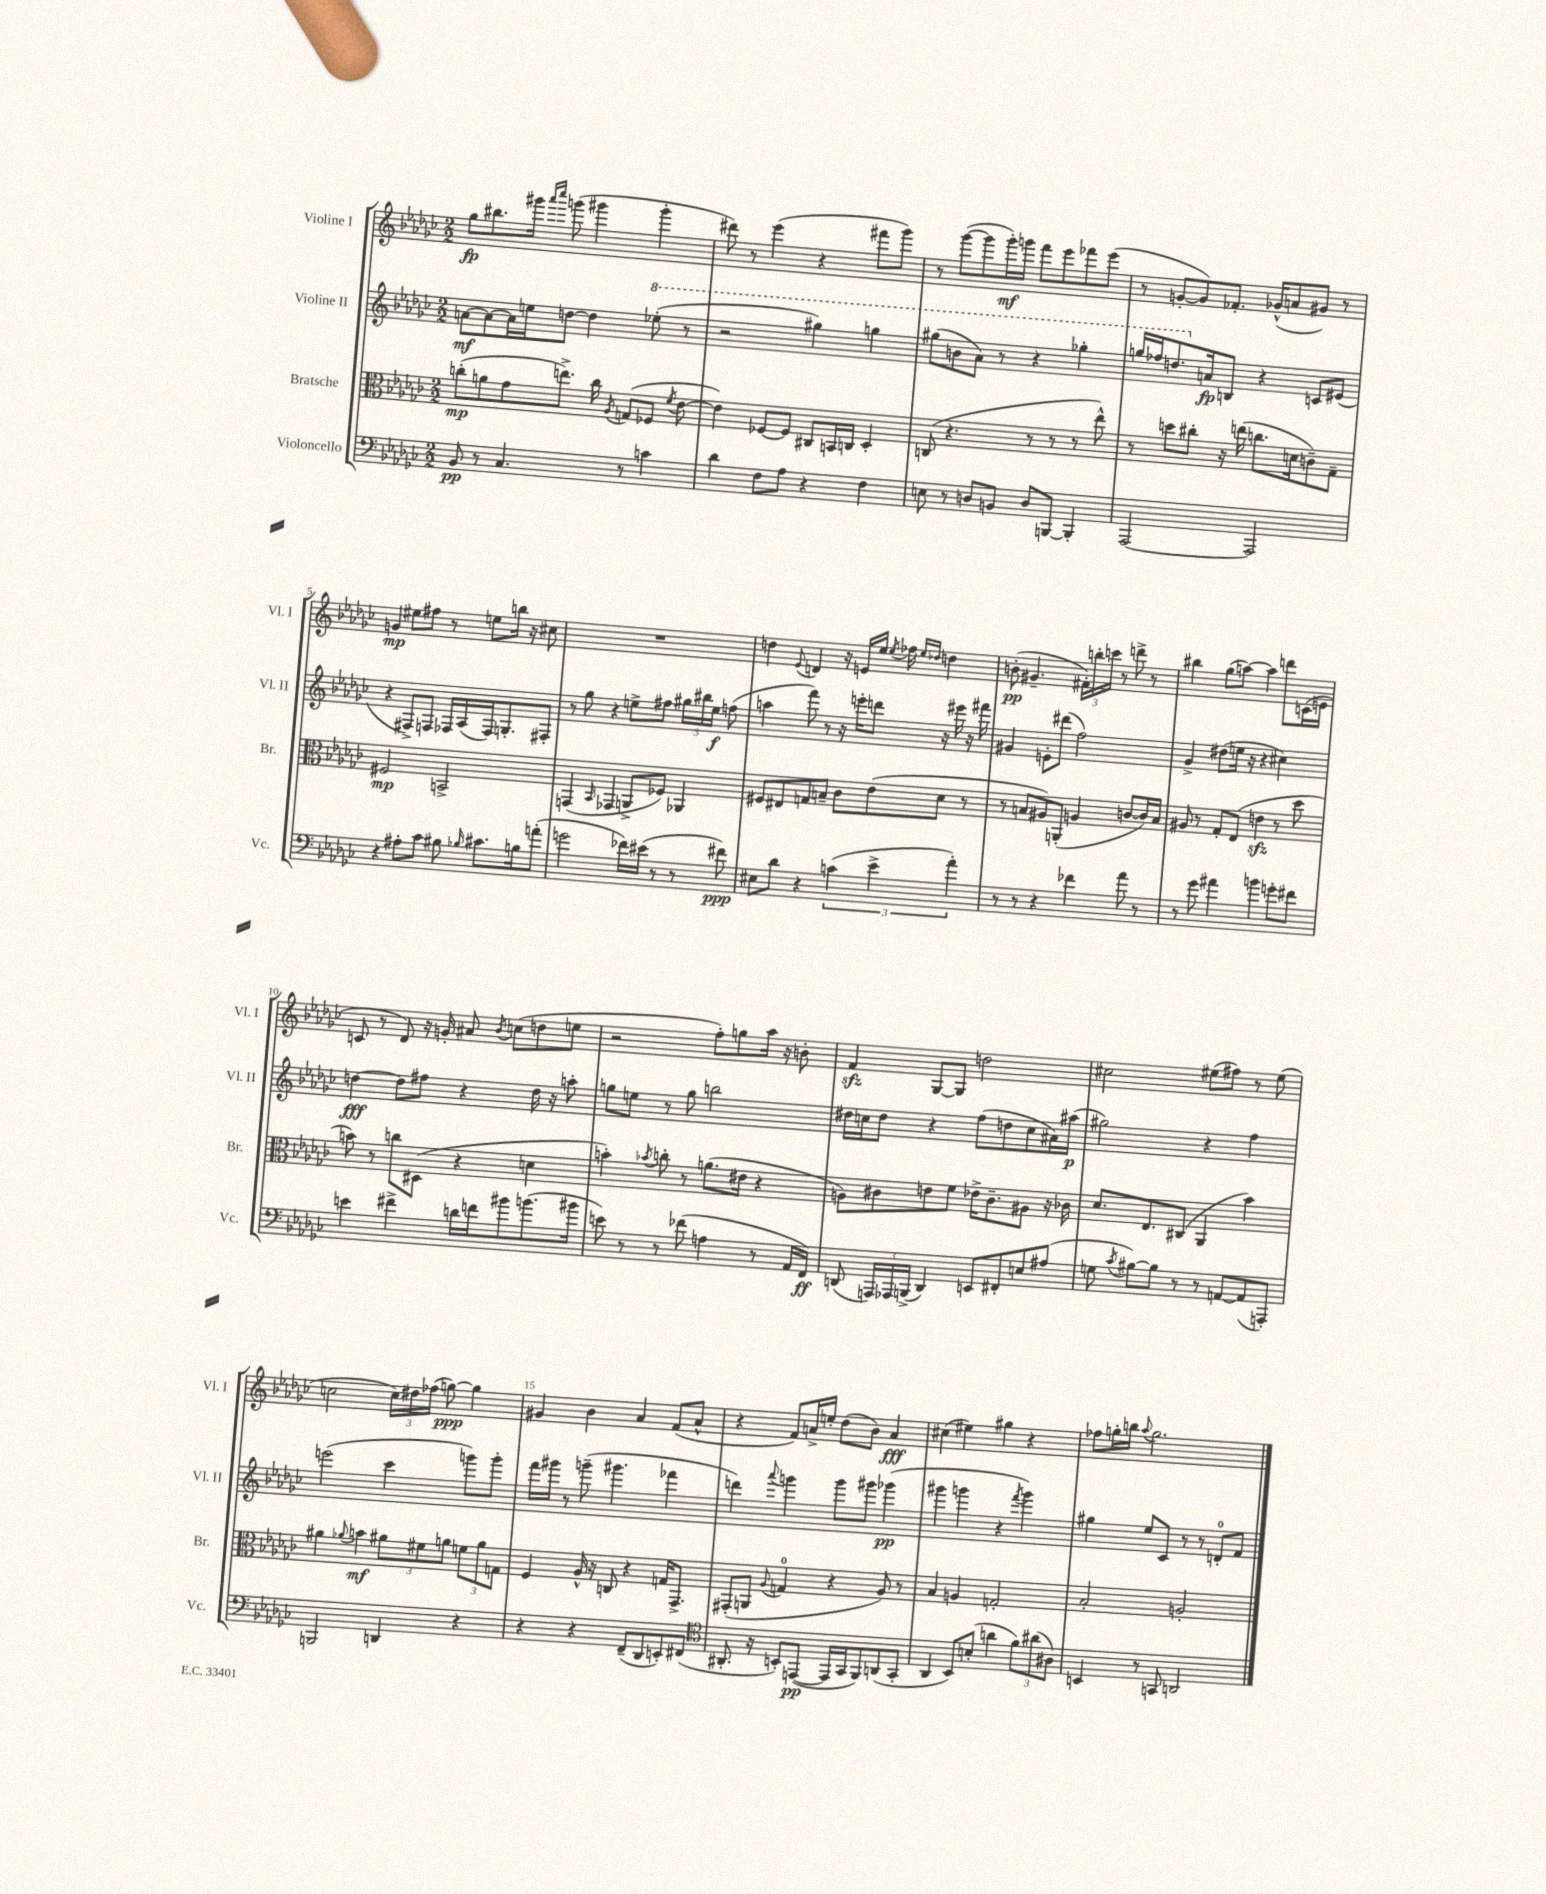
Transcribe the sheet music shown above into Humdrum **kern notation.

**kern	**dynam	**kern	**dynam	**kern	**dynam	**kern	**dynam
*part4	*part4	*part3	*part3	*part2	*part2	*part1	*part1
*staff4	*staff4	*staff3	*staff3	*staff2	*staff2	*staff1	*staff1
*I"Violoncello	*	*I"Bratsche	*	*I"Violine II	*	*I"Violine I	*
*I'Vc.	*	*I'Br.	*	*I'Vl. II	*	*I'Vl. I	*
*clefF4	*	*clefC3	*	*clefG2	*	*clefG2	*
*k[b-e-a-d-g-c-]	*	*k[b-e-a-d-g-c-]	*	*k[b-e-a-d-g-c-]	*	*k[b-e-a-d-g-c-]	*
*M2/2	*	*M2/2	*	*M2/2	*	*M2/2	*
=1	=1	=1	=1	=1	=1	=1	=1
8BB-/	pp	(8ccn'\L	mp	[8an\L	mf	8gg-\L	fp
8r	.	8an\	.	8a\_	.	8.bb#X\	.
4.C-/	.	8g-\	.	16a\L]	.	.	.
.	.	.	.	16een\J	.	16ggg#X\Jk	.
.	.	.	.	.	.	16qqaaa-/LL	.
.	.	.	.	.	.	16qqcccc-/JJ	.
.	.	8.een^\J)	.	[8ddn\J	.	(8gggn\	.
.	.	.	.	4dd\]	.	4ggg#X\	.
.	.	16cc\	.	.	.	.	.
.	.	8qA-/	.	.	.	.	.
8r	.	(8Gn/L	.	.	.	.	.
*	*	*	*	*8va	*	*	*
4cn\	.	8F-X/J	.	(8eee-X'\	.	4ggg#'\	.
.	.	8qf/	.	.	.	.	.
.	.	[8e-\	.	8r	.	.	.
=2	=2	=2	=2	=2	=2	=2	=2
4d-\	.	4e-\])	.	2r	.	8ddd#X\)	.
.	.	.	.	.	.	8r	.
8F\L	.	[8F-X/L	.	.	.	(4eee-\	.
8A-\J	.	8F-/J]	.	.	.	.	.
4r	.	8C#X/L	.	4ggg#X\)	.	4r	.
.	.	16BBn/L	.	.	.	.	.
.	.	16Cn/JJ	.	.	.	.	.
4F\	.	4D-'/	.	4gggn\	.	8fff#X\L	.
.	.	.	.	.	.	8ggg-\J)	.
=3	=3	=3	=3	=3	=3	=3	=3
8En\	.	(8Cn/	.	(8ggg#X\L	.	8r	.
8r	.	4.r	.	8bbn\	.	([8ggg-\L	.
8Dn/L	.	.	.	8aa-\J)	.	8ggg-\]	.
8BBn/J	.	.	.	8r	.	16ggg-'\L)	mf
.	.	.	.	.	.	16gggn\JJ	.
8D/L	.	8r	.	4r	.	8fff\L	.
[8BBBn/J	.	8r	.	.	.	8eee-\	.
4BBB'/]	.	8r	.	4ggg-X'\	.	8fff-X\	.
.	.	8ee-^^\)	.	.	.	(8eee-\J	.
=4	=4	=4	=4	=4	=4	=4	=4
[2AAA-/	.	8r	.	16gggn/LL	.	8r	.
.	.	.	.	16fff-X/J	.	.	.
.	.	8ddn\L	.	8.dddn/	.	[8gn'/L	.
.	.	8cc#X'\J	.	.	.	8g/])	.
*	*	*	*	*X8va	*	*	*
.	.	.	.	16an/k	fp	.	.
.	.	16r	.	8Bn/J	.	8.f-X'/J	.
.	.	(16een\	.	.	.	.	.
2AAA-/]	.	8.ccn\L	.	4r	.	.	.
.	.	.	.	.	.	(16g-X^^/KL	.
.	.	.	.	.	.	8an/	.
.	.	16dn\k	.	.	.	.	.
.	.	8cn~\)	.	8cn/L	.	8g#X/J)	.
.	.	8G-~\J	.	(8e#X/J	.	8r	.
!!LO:LB:g=z
=5	=5	=5	=5	=5	=5	=5	=5
4r	.	2F#X/	mp	4r	.	4gn/	mp
8A#X'\L	.	.	.	8F#X^/L)	.	8ee#X\L	.
8c-\J	.	.	.	8Fn/J	.	8ff#X\J	.
8B#X\	.	2BBn^/	.	16F-X/LL	.	8r	.
.	.	.	.	(16A-/	.	.	.
16qqB-X/	.	.	.	.	.	.	.
8.c#X\L	.	.	.	16F-/J)	.	8een\L	.
.	.	.	.	8.Gn'/	.	.	.
.	.	.	.	.	.	16bbn\Jk	.
16Bn\k	.	.	.	.	.	16r	.
(8an'\J	.	.	.	8F#X'/J	.	8cc#X\	.
=6	=6	=6	=6	=6	=6	=6	=6
2gn\	.	(4GGn/	.	8r	.	1r	.
.	.	.	.	8gg-\	.	.	.
.	.	16qqBB-/	.	.	.	.	.
.	.	4GG-X/	.	4r	.	.	.
16f-X\LL)	.	8AAn^/L	.	8een^\L	.	.	.
(16e#X\JJ	.	.	.	.	.	.	.
8r	.	8F-X/J)	.	8ff#X\J	.	.	.
8r	.	4AA-X/	.	24gg#X\LL	.	.	.
.	.	.	.	24bb#X\	.	.	.
.	.	.	.	24ee\JJ	f	.	.
8f#X\)	ppp	.	.	(8ffn\	.	.	.
=7	=7	=7	=7	=7	=7	=7	=7
8E#X\L	.	8F#X/L	.	4aan\	.	4ddn\	.
8d-\J	.	8E#X/	.	.	.	.	.
.	.	.	.	.	.	8qqe-/	.
4r	.	8Gn/	.	8fff\)	.	4dn/	.
.	.	8Bn~/J	.	8r	.	.	.
(6cn\	.	8c-\L	.	16r	.	16r	.
.	.	.	.	16eeen'\KL	.	16en/LL	.
.	.	(8e-\	.	8dddn\J	.	16ee-/JJ	.
6e-^\	.	.	.	.	.	.	.
.	.	.	.	.	.	8qee-/	.
.	.	.	.	.	.	16ff-X\	.
.	.	.	.	.	.	16qqee-/LL	.
.	.	.	.	.	.	16qqdd-X/JJ	.
.	.	8d-\J	.	16r	.	4ddn\	.
.	.	.	.	16eee#X\	.	.	.
6a-'\)	.	.	.	.	.	.	.
.	.	8r	.	16r	.	.	.
.	.	.	.	16fff#X\	.	.	.
=8	=8	=8	=8	=8	=8	=8	=8
8r	.	8r	.	4g#X/	.	(8bn'\	pp
8r	.	8Bn/L	.	.	.	4.g#X~/	.
4r	.	8A#X/)	.	8en'\L	.	.	.
.	.	(8AAn'/J	.	(8ddd#X\J	.	.	.
4f-X\	.	4An/	.	2ff\)	.	24f#X'\LL)	.
.	.	.	.	.	.	24bbn'\	.
.	.	.	.	.	.	24cccn\JJ	.
.	.	.	.	.	.	8r	.
8a-\	.	[8cn/L	.	.	.	8dddn^\	.
8r	.	16c/L])	.	.	.	8r	.
.	.	16B/JJ	.	.	.	.	.
=9	=9	=9	=9	=9	=9	=9	=9
8r	.	8A#X/	.	4g-^/	.	4bb#X\	.
8g-\	.	8r	.	.	.	.	.
4a#X\	.	8G-'/L	.	(8dd#X\L	.	(8gg-\L	.
.	.	(8E-/J	.	16een\Jk	.	[8aan\J)	.
.	.	.	.	16r	.	.	.
4bn\	.	4enzz\	.	4r	.	4aa\]	.
8gn'\L	.	8r	.	4cc#X\)	.	8dddn\L	.
8f#X\J	.	8dd-\	.	.	.	(16cn\L	.
.	.	.	.	.	.	16en\JJ	.
!!LO:LB:g=z
=10	=10	=10	=10	=10	=10	=10	=10
4en\	.	8bn\)	.	[4ddn\	fff	8cn/	.
.	.	8r	.	.	.	8r	.
4f#X^\	.	8ccn\L	.	8dd\L]	.	8d-/)	.
.	.	(8D#X\J	.	8ff#X\J	.	16r	.
.	.	.	.	.	.	16gn'/	.
16dn\LL	.	4r	.	4r	.	8a#X/	.
16fn\J	.	.	.	.	.	.	.
.	.	.	.	.	.	8qb-/	.
8b#X\	.	.	.	.	.	(8ccn\L	.
(8.bn\	.	4dn\	.	16dd\	.	8ddn\	.
.	.	.	.	16r	.	.	.
.	.	.	.	8aan'\	.	8een\J	.
16b#X\Jk	.	.	.	.	.	.	.
=11	=11	=11	=11	=11	=11	=11	=11
8en\)	.	4bn'\)	.	8ggn\L	.	2r	.
8r	.	.	.	8een\J	.	.	.
.	.	8qb-X/	.	.	.	.	.
8r	.	8ccn'\	.	8r	.	.	.
(8f-X\	.	8r	.	8gg\	.	.	.
4An\	.	(8.an\L	.	2bbn\	.	8ff'\L)	.
.	.	.	.	.	.	8ggn\	.
.	.	16e#X\Jk	.	.	.	.	.
8r	.	4r	.	.	.	16aa-\Jk	.
.	.	.	.	.	.	16r	.
16AA-/LL	.	.	.	.	.	8bn'\	.
16FF/JJ)	ff	.	.	.	.	.	.
=12	=12	=12	=12	=12	=12	=12	=12
(8DDn/	.	8An\L)	.	16dd#X\LL	.	4fzz/	.
.	.	.	.	16ccn\J	.	.	.
24AAAn/LL)	.	8c#X\	.	8dd#\J	.	.	.
24AAA-X/	.	.	.	.	.	.	.
(24BBBn^/JJ	.	.	.	.	.	.	.
4DD/)	.	8en\	.	4r	.	[8G-/L	.
.	.	8f\J	.	.	.	8G-/J]	.
8EEn/L	.	16e-X^\KL	.	(8ff\L	.	2ddn\	.
.	.	8.c#~\	.	.	.	.	.
8FF#X'/	.	.	.	8ddn\	.	.	.
8En/	.	8A#X\J	.	8cc\	.	.	.
(8A#X/J	.	16r	.	16a#X\L)	.	.	.
.	.	16c-X\	.	(16aa#X\JJ	p	.	.
=13	=13	=13	=13	=13	=13	=13	=13
8Gn\	.	8.d-/L	.	2gg#X\)	.	2cc#X\	.
8qc-/	.	.	.	.	.	.	.
[8B#X\L)	.	.	.	.	.	.	.
.	.	8.E-/	.	.	.	.	.
8B#\J]	.	.	.	.	.	.	.
8r	.	(8C#X/J	.	.	.	.	.
8r	.	4AA-/	.	4r	.	(8ee#X\L	.
[8AAn/L	.	.	.	.	.	8ff#X\J)	.
(8AA/]	.	4b-\)	.	4ff\	.	8r	.
8AAAn'/J)	.	.	.	.	.	(8ee#\	.
!!LO:LB:g=z
=14	=14	=14	=14	=14	=14	=14	=14
2BBBn/	.	4a#X\	.	(2eeen\	.	2ccn\	.
.	.	8qqa-X/	.	.	.	.	.
.	.	4bn\	mf	.	.	.	.
4DDn/	.	12a#X\L	.	4ccc-\	.	24cc\LL)	.
.	.	.	.	.	.	24dd#X\	.
.	.	12f#X\	.	.	.	(24ff-X\JJ	.
.	.	.	.	.	.	[8ggn\)	ppp
.	.	12an\J	.	.	.	.	.
4r	.	12fn\L	.	8gggn\L)	.	4gg\]	.
.	.	12a\	.	.	.	.	.
.	.	.	.	8ggg'\J	.	.	.
.	.	12Gn\J	.	.	.	.	.
=15	=15	=15	=15	=15	=15	=15	=15
4r	.	4F/	.	16fff\LL	.	4g#X/	.
.	.	.	.	16ggg#X\JJ	.	.	.
.	.	.	.	8r	.	.	.
4r	.	16A-^^/	.	(8gggn~\	.	4b-\	.
.	.	16r	.	.	.	.	.
.	.	8Cn/	.	4.ggg#X\	.	.	.
(8FF~/L	.	4r	.	.	.	4a-/	.
8DD-/	.	.	.	.	.	.	.
8EEn'/)	.	16Gn/KL	.	4fff-X\	.	(8f/L	.
.	.	8.GG-^/J	.	.	.	.	.
(8FF#X/J	.	.	.	.	.	8a-^^/J	.
=16	=16	=16	=16	=16	=16	=16	=16
*clefC4	*	*	*	*	*	*	*
8.AA#X'/	.	(8GG#X'/L	.	4dddn\)	.	4r	.
.	.	8AAn/J	.	.	.	.	.
16r	.	.	.	.	.	.	.
.	.	8qqA-/	.	8qqaaa-/	.	.	.
8BBn'/L)	.	4Gn/	.	4gggn\	.	8f/L)	.
([8EEn/J	pp	.	.	.	.	16an^/L	.
.	.	.	.	.	.	16een'/JJ	.
16EE/LL]	.	4r	.	8ggg\L	.	(8dd-\L	.
16GG-/J	.	.	.	.	.	.	.
8FF/)	.	.	.	8ggg#X\J	.	8b-\J)	.
(8AAn/	.	8A-/)	.	(4ggg-X\	pp	4a/	fff
8GG-'/J	.	8r	.	.	.	.	.
=17	=17	=17	=17	=17	=17	=17	=17
4AA-/	.	4B-/	.	4ggg#X\	.	(4cc#X\	.
8BB-/L)	.	4An/	.	4gggn\	.	4ee#X\)	.
(8Bn'/J	.	.	.	.	.	.	.
4an\	.	2Gn'/	.	4r	.	4gg#X\	.
.	.	.	.	8qfff/	.	.	.
12f\L)	.	.	.	4ggg\)	.	4r	.
(12a#X\	.	.	.	.	.	.	.
12A#X\J)	.	.	.	.	.	.	.
=18	=18	=18	=18	=18	=18	=18	=18
4BBn/	.	2B-'/	.	4gg#X\	.	8ff-X\L	.
.	.	.	.	.	.	16ggn'\L	.
.	.	.	.	.	.	16bbn\JJ	.
.	.	.	.	.	.	8qqaa-/	.
8r	.	.	.	8ee-/L	.	2.gg\	.
8GGn/	.	.	.	8c-/J	.	.	.
2AAn/	.	2An'/	.	8r	.	.	.
.	.	.	.	8r	.	.	.
.	.	.	.	8dn'/L	.	.	.
.	.	.	.	8f/J	.	.	.
==	==	==	==	==	==	==	==
*-	*-	*-	*-	*-	*-	*-	*-
